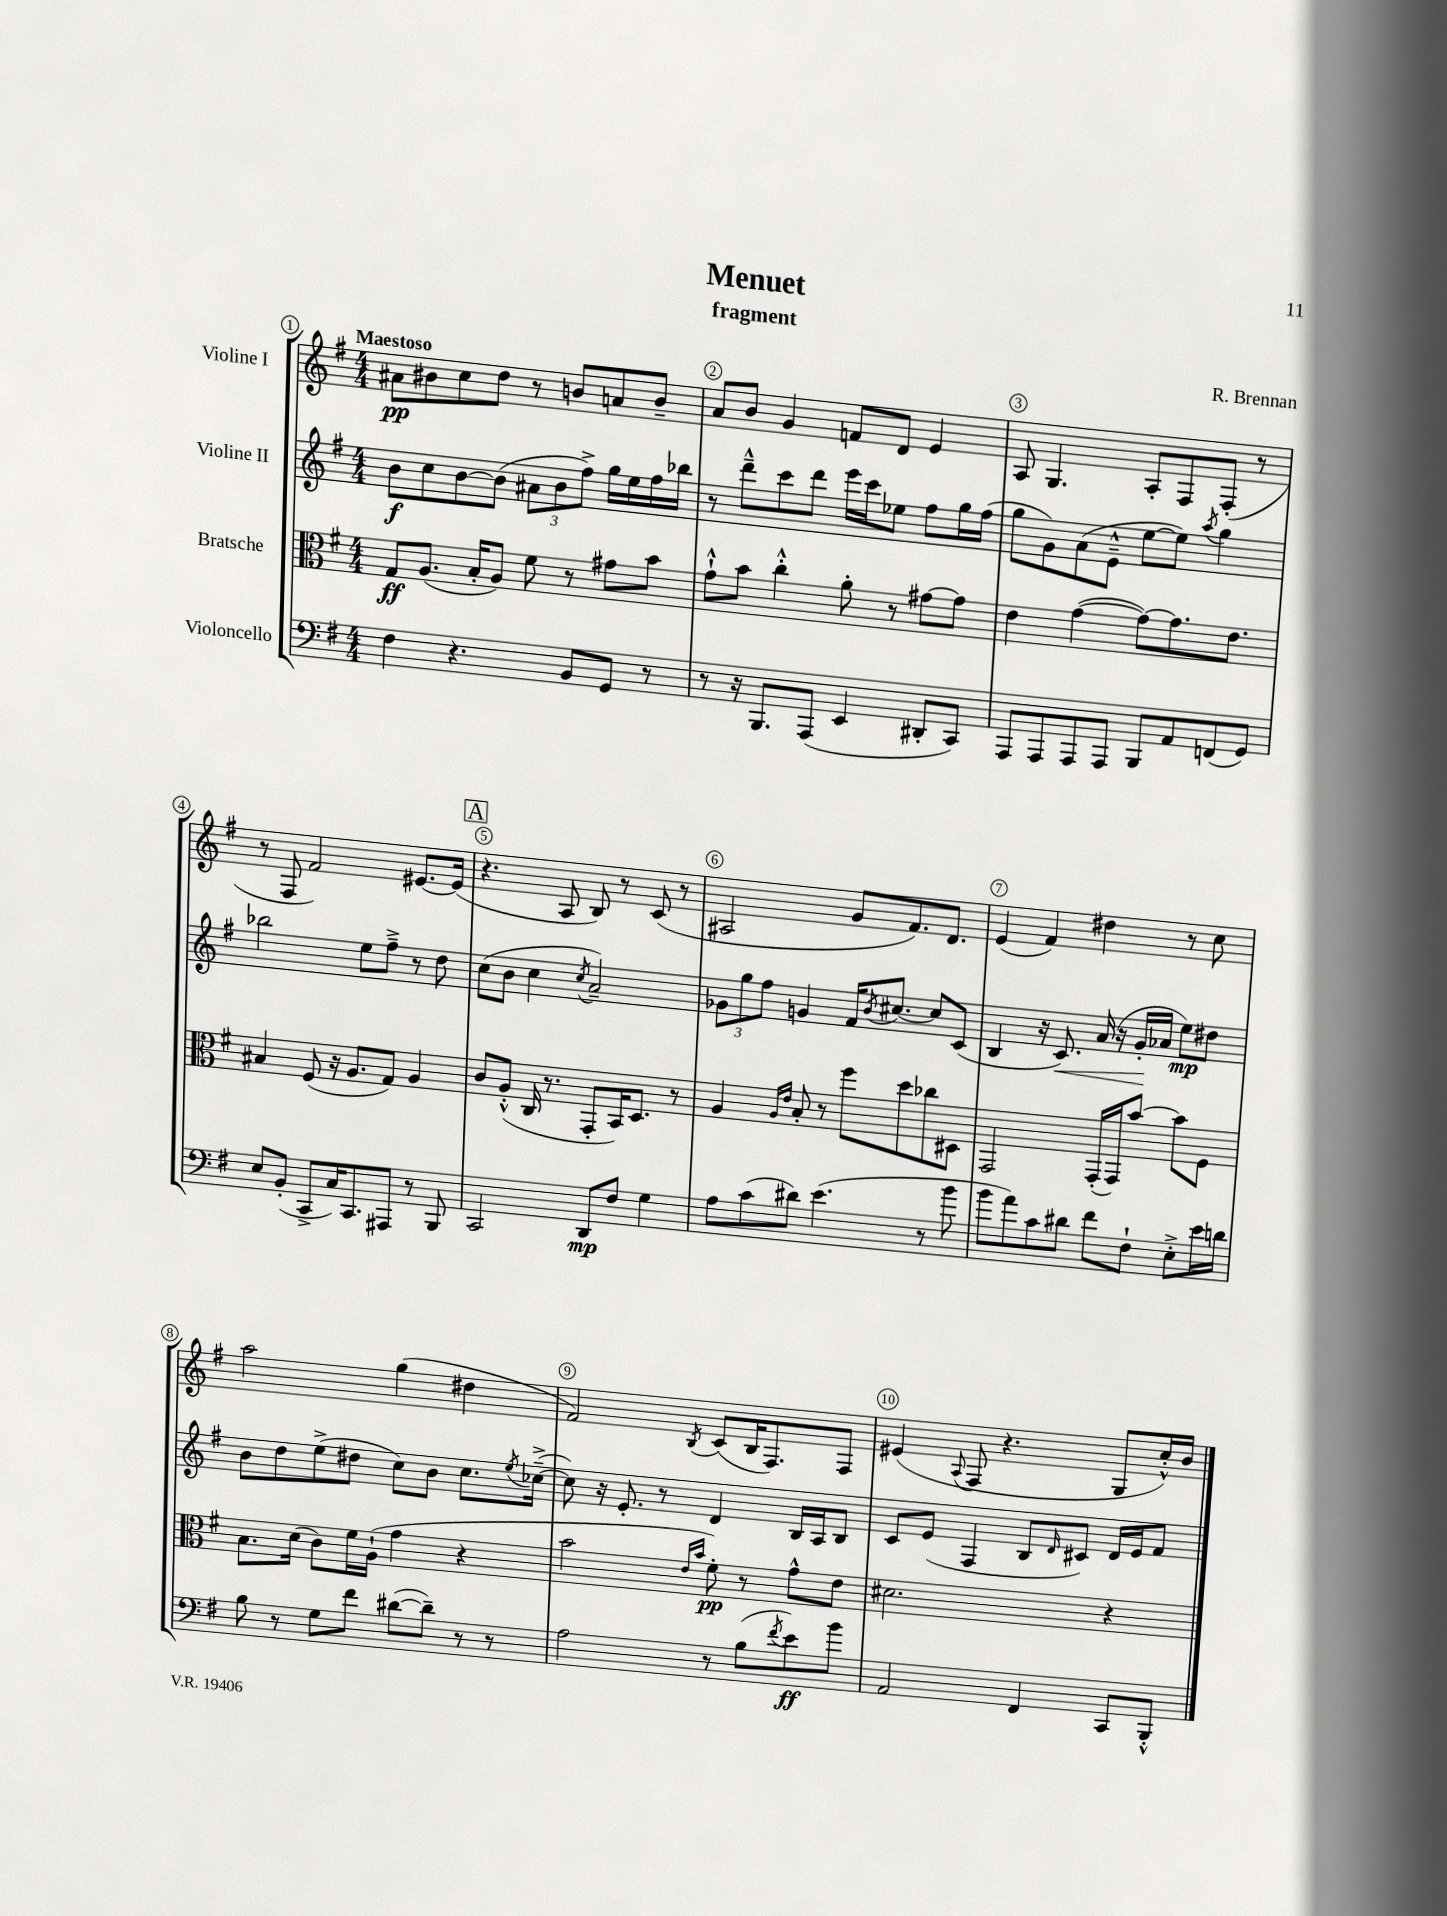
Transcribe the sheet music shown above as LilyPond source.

\header { title = "Menuet" composer = "R. Brennan" subtitle = "fragment" }
<<
\new StaffGroup <<
\new Staff = "s0" \with { instrumentName = "Violine I" } {
    \clef treble \key g \major \numericTimeSignature \time 4/4 \tempo "Maestoso"
    ais'8\pp bis'8 c''8 d''8 r8 b'8 a'8 b'8-- |
    a'8 b'8 g'4 f'8 d'8 e'4 |
    a8 g4. a8-. fis8 fis8-.( r8 |
    r8 fis8 fis'2) eis'8.~ eis'16( |
    \mark \markup { \box "A" } r4. a8 b8) r8 c'8( r8 |
    ais2 g'8 fis'8.) d'8. |
    e'4( fis'4) dis''4 r8 c''8 |
    a''2 g''4( dis''4 |
    fis'2) \acciaccatura { b8 } c'8( b16 fis8.) fis8 |
    eis'4( \appoggiatura { a8 } fis8 r4. g8 c''16-.-^) b'16 \bar "|." |
}
\new Staff = "s1" \with { instrumentName = "Violine II" } {
    \clef treble \key g \major \numericTimeSignature \time 4/4
    b'8\f c''8 b'8~ b'8( \tuplet 3/2 { ais'8 b'8 fis''8->) } g''16 e''16 fis''16 bes''16 |
    r8 d'''8---^ c'''8 d'''8 e'''16 c'''16 ees''8 fis''8 g''16 fis''16( |
    g''8 g'8) a'8( e'8---^ e''8~ e''8) \acciaccatura { a''8 } g''4 |
    bes''2 e''8 fis''8---> r8 d''8 |
    \mark \markup { \box "A" } c''8( b'8 c''4 \acciaccatura { c''8 } a'2--) |
    \tuplet 3/2 { ges'8 g''8 fis''8 } g'4 fis'16 \acciaccatura { b'8 } cis''8.~ cis''8 c'8( |
    b4 r16 c'8.\<) a'16( r16 g'16-.\! aes'16 e''8\mp) dis''8 |
    b'8 d''8 e''8->( dis''8 c''8) b'8 c''8. \acciaccatura { e''8 } ces''16~--->( |
    ces''8) r16 e'8.-. r8 d'4 b16 a16 b8 |
    c'8 e'8( fis4 b8 \grace { d'16 } cis'8) d'16 e'16 fis'8 \bar "|." |
}
\new Staff = "s2" \with { instrumentName = "Bratsche" } {
    \clef alto \key g \major \numericTimeSignature \time 4/4
    g8\ff a8.( b16-. a8) fis'8 r8 gis'8 b'8 |
    g'8-!-^ b'8 c''4-.-^ a'8-. r8 gis'8~ gis'8 |
    e'4 g'4~( g'8~) g'8. e'8. |
    bis4 fis8( r16 a8. g8) a4 |
    \mark \markup { \box "A" } c'8 a8-.-^( c16 r8. g,8-. b,16) d8. r8 |
    a4 \grace { a16 e'16 } b8-. r8 fis''8 d''8 ces''8 dis8 |
    g,2 g,16-.( g,16) b'8~ b'8 fis8 |
    b8. d'16( c'8) fis'16 a16-!( g'4 r4 |
    b'2 \grace { e'16 b'16 } fis'8-.\pp) r8 g'8-^ e'8 |
    dis'2. r4 \bar "|." |
}
\new Staff = "s3" \with { instrumentName = "Violoncello" } {
    \clef bass \key g \major \numericTimeSignature \time 4/4
    fis4 r4. b,8 g,8 r8 |
    r8 r16 b,,8. a,,8( e,4 dis,8-. c,8) |
    a,,8 a,,8 a,,8 a,,8 b,,8 a,8 f,8( g,8) |
    e8 b,8-.( c,8-> c16) c,8. ais,,8 r8 b,,8 |
    \mark \markup { \box "A" } c,2 d,8\mp fis8 g4 |
    a8 c'8( dis'8) e'4.( r8 b'8 |
    b'8 a'8) c'8 dis'8 fis'8 fis8-! e8-.-> e'16 d'16 |
    b8 r8 g8 fis'8 dis'8~( dis'8--) r8 r8 |
    a2 r8 b8( \acciaccatura { fis'8 } e'8\ff) b'8 |
    a,2 fis,4 c,8 b,,8-.-^ \bar "|." |
}
>>
>>
\layout { \context { \Score \override BarNumber.break-visibility = ##(#f #t #t) barNumberVisibility = #all-bar-numbers-visible \override BarNumber.stencil = #(make-stencil-circler 0.1 0.3 ly:text-interface::print) } }
